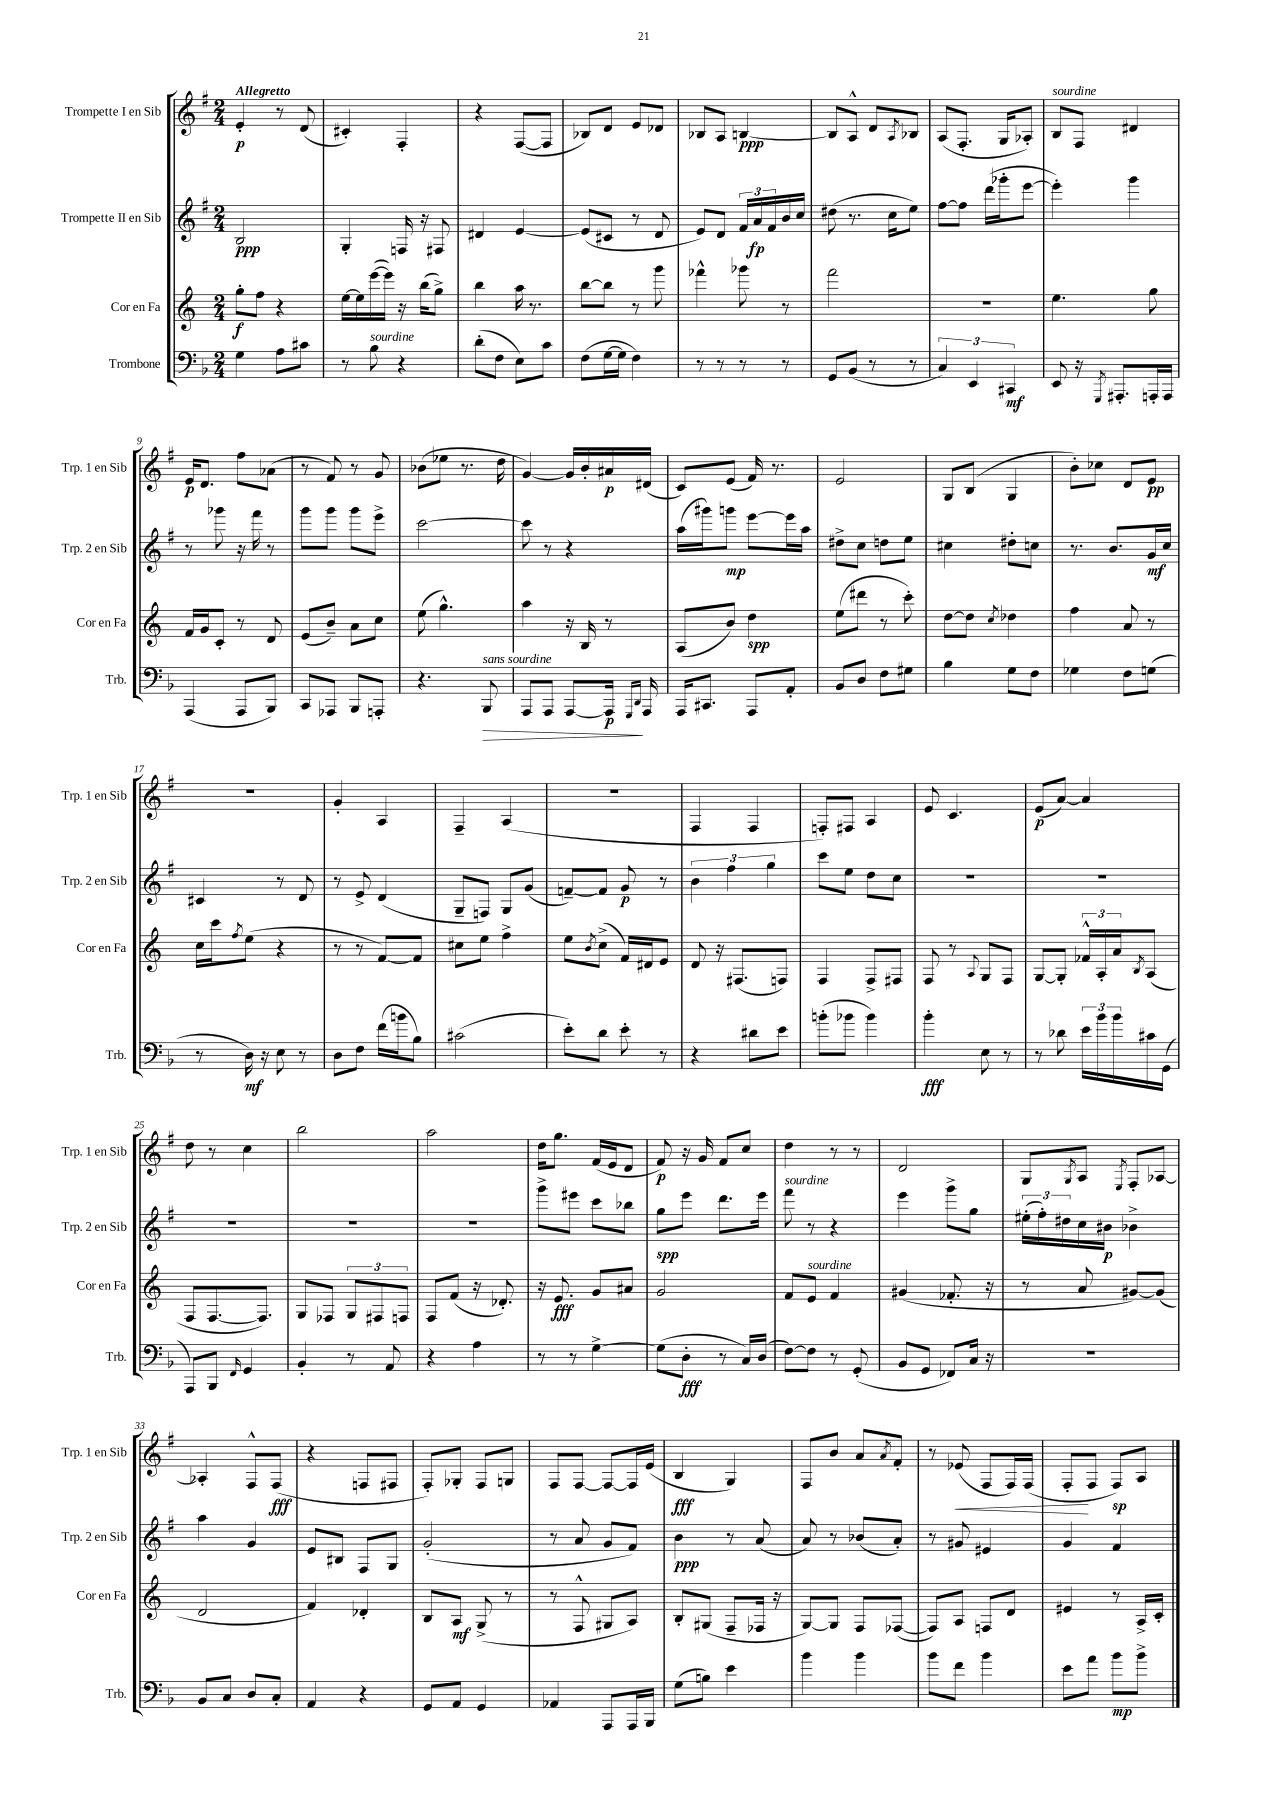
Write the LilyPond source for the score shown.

<<
\new StaffGroup <<
\new Staff = "s0" \with { instrumentName = "Trompette I en Sib" shortInstrumentName = "Trp. 1 en Sib" } {
    \clef treble \key g \major \numericTimeSignature \time 2/4 \tempo "Allegretto"
    e'4-.\p r8 d'8( |
    cis'4-.) fis4-. |
    r4 fis8~( fis8 |
    bes8) d'8 e'8 des'8 |
    bes8 a8 b4~\ppp |
    b8 a8-^ d'8 \acciaccatura { a8 } bes8 |
    a8( fis8.-. g16 aes8-.) |
    b8^\markup { \italic "sourdine" } fis8 dis'4 |
    e'16\p d'8. fis''8 aes'8( |
    r8 fis'8) r8 g'8 |
    bes'8( ees''8 r8. d''16 |
    g'4~) g'16 b'16-. ais'16\p dis'16( |
    c'8) e'8( fis'16) r8. |
    e'2 |
    g8 b8( g4 |
    b'8-.) ces''8 d'8 e'8\pp |
    r2 |
    g'4-. a4 |
    fis4-- a4( |
    r2 |
    fis4 fis4 |
    f8-.) fis8 a4 |
    e'8 c'4. |
    e'8\p( a'8~) a'4 |
    d''8 r8 c''4 |
    b''2 |
    a''2 |
    d''16 g''8. fis'16( e'16 d'8 |
    fis'8\p) r16 g'16 fis'8 c''8 |
    d''4 r8 r8 |
    d'2 |
    g8 \acciaccatura { g8 } a8 \acciaccatura { e8 } fis8-. aes8~ |
    aes4-. fis8-^ fis8\fff( |
    r4 f8 fis8 |
    fis8-.) ges8-. fis8 g8 |
    fis8 fis8~ fis8~ fis16 e'16( |
    b4\fff g4) |
    fis8 b'8 a'8 \acciaccatura { a'8 } fis'8-. |
    r8 ees'8\<( fis8 fis16) fis16( |
    fis8-.\! fis8 fis8\sp) a8 \bar "|." |
}
\new Staff = "s1" \with { instrumentName = "Trompette II en Sib" shortInstrumentName = "Trp. 2 en Sib" } {
    \clef treble \key g \major \numericTimeSignature \time 2/4
    b2\ppp |
    g4-. f16 r16 fis8 |
    dis'4 e'4~ |
    e'8( cis'8 r8 d'8 |
    e'8) d'8 \tuplet 3/2 { fis'16 a'16\fp fis'16 } b'16 c''16 |
    dis''8( r8. c''16 e''8) |
    fis''8~ fis''8 d'''16( ges'''16-. e'''8~ |
    e'''4-.) g'''4 |
    r8 ges'''8 r16 fis'''16 r8 |
    g'''8 g'''8 g'''8 e'''8-> |
    c'''2~ |
    c'''8 r8 r4 |
    a''16( gis'''16) g'''8\mp e'''8~ e'''16 a''16 |
    dis''8-> c''8 d''8 e''8 |
    cis''4 dis''8-. c''8 |
    r8. b'8. g'16\mf c''16 |
    cis'4 r8 d'8 |
    r8 e'8-> d'4( |
    g8-- f8) g8 g'8( |
    f'8~--) f'8 g'8\p r8 |
    \tuplet 3/2 { b'4 fis''4 g''4 } |
    c'''8 e''8 d''8 c''8 |
    R2 |
    R2 |
    R2 |
    R2 |
    r2 |
    g'''8-> eis'''8 c'''8 bes''8 |
    g''8\spp e'''8 d'''8. e'''16 |
    fis'''8^\markup { \italic "sourdine" } r8 r4 |
    e'''4 g'''8-> g''8 |
    \tuplet 3/2 { eis''16-.( fis''16-.) dis''16 } c''16 bis'16\p bes'4-> |
    a''4 g'4 |
    e'8 bis8 fis8 g8 |
    g'2-.( |
    r8 a'8 g'8 fis'8) |
    b'4\ppp r8 a'8( |
    a'8) r8 bes'8( a'8-.) |
    r8 gis'8 eis'4 |
    g'4 fis'4 \bar "|." |
}
\new Staff = "s2" \with { instrumentName = "Cor en Fa" shortInstrumentName = "Cor en Fa" } {
    \clef treble \key c \major \numericTimeSignature \time 2/4
    g''8-.\f f''8 r4 |
    e''16~ e''16 e'''16~( e'''16) r16 b''16( g''8->) |
    b''4 a''16 r8. |
    b''8~ b''8 r8 g'''8 |
    fes'''4-^ ges'''8 r8 |
    f'''2 |
    R2 |
    e''4. g''8 |
    f'16 g'16 c'8-. r8 d'8 |
    e'8( b'8--) a'8 c''8 |
    e''8( g''4.-^) |
    a''4 r16 b16 r8 |
    a8( b'8) d''4\spp |
    e''8( dis'''8 r8 c'''8-.) |
    d''8~ d''8 \acciaccatura { c''8 } des''4 |
    f''4 a'8 r8 |
    c''16 c'''16 \acciaccatura { f''8 } e''8( r4 |
    r8 r8 f'8~) f'8 |
    cis''8 e''8 f''4-> |
    e''8 \acciaccatura { b'8 } c''8->( f'16) dis'16 e'8 |
    d'8 r16 fis8.( f8) |
    f4 f8-> fis8 |
    f8 r8 \appoggiatura { a8 } g8 f8 |
    g8~ g8-. \tuplet 3/2 { fes'16-^ a16-. a'16 } \acciaccatura { b8 } a8( |
    f8 f8.~ f8.) |
    g8 fes8 \tuplet 3/2 { g8 fis8 f8 } |
    f8 f'8( r16 des'8.-.) |
    r16 e'8.\fff g'8 ais'8 |
    g'2 |
    f'8 e'8^\markup { \italic "sourdine" } f'4 |
    gis'4( fes'8.-. r16 |
    r8 a'8 gis'8~) gis'8( |
    d'2 |
    f'4) des'4-. |
    b8 a8\mf g8->( r8 |
    r8 f8-^ gis8 a8) |
    b8-. gis8( f8-- fes16 r16 |
    g8~) g8 f8 fes8~( |
    fes8) a8 f8 d'8 |
    eis'4 r8 a16-> c'16-. \bar "|." |
}
\new Staff = "s3" \with { instrumentName = "Trombone" shortInstrumentName = "Trb." } {
    \clef bass \key f \major \numericTimeSignature \time 2/4
    g4 a8 cis'8 |
    r8 bes8^\markup { \italic "sourdine" } r4 |
    d'8-.( f8 e8) c'8 |
    f8( g16~ g16 f4) |
    r8 r8 r8 r8 |
    g,8 bes,8( r8 r8 |
    \tuplet 3/2 { c4) e,4 cis,4\mf } |
    e,8 r16 \acciaccatura { g,,8 } ais,,8.-. a,,16-. a,,16 |
    a,,4( a,,8 bes,,8) |
    c,8 aes,,8 bes,,8 a,,8-. |
    r4. bes,,8\>^\markup { \italic "sans sourdine" } |
    a,,8 a,,8 a,,8~ a,,16\p\! \grace { g,,16 d,16 } a,,16 |
    a,,16 cis,8. a,,8 a,8-. |
    bes,8 d8 f8 gis8 |
    bes4 g8 f8 |
    ges4 f8 g8( |
    r8 d16\mf) r16 e8 r8 |
    d8 f8 f'16( b'16 bes8) |
    cis'2( |
    e'8-.) d'8 e'8-. r8 |
    r4 dis'8 e'8 |
    b'8-.( bes'8 bes'4) |
    bes'4-.\fff e8 r8 |
    r8 des'8 \tuplet 3/2 { e'16 bes'16 bes'16 } cis'16 g,16( |
    a,,8) bes,,8 \grace { f,16 } g,4 |
    bes,4-. r8 a,8 |
    r4 a4 |
    r8 r8 g4~-> |
    g8( d8-.\fff r8 c16) d16( |
    f8~) f8 r8 g,8-.( |
    bes,8 g,8 fes,8) c16 r16 |
    R2 |
    bes,8 c8 d8 c8-. |
    a,4 r4 |
    g,8 a,8 g,4 |
    aes,4 a,,8 a,,16 bes,,16 |
    g8( b8) e'4 |
    bes'4 bes'4 |
    bes'8 f'8 bes'4 |
    e'8 a'8 bes'8\mp bes'8-> \bar "|." |
}
>>
>>
